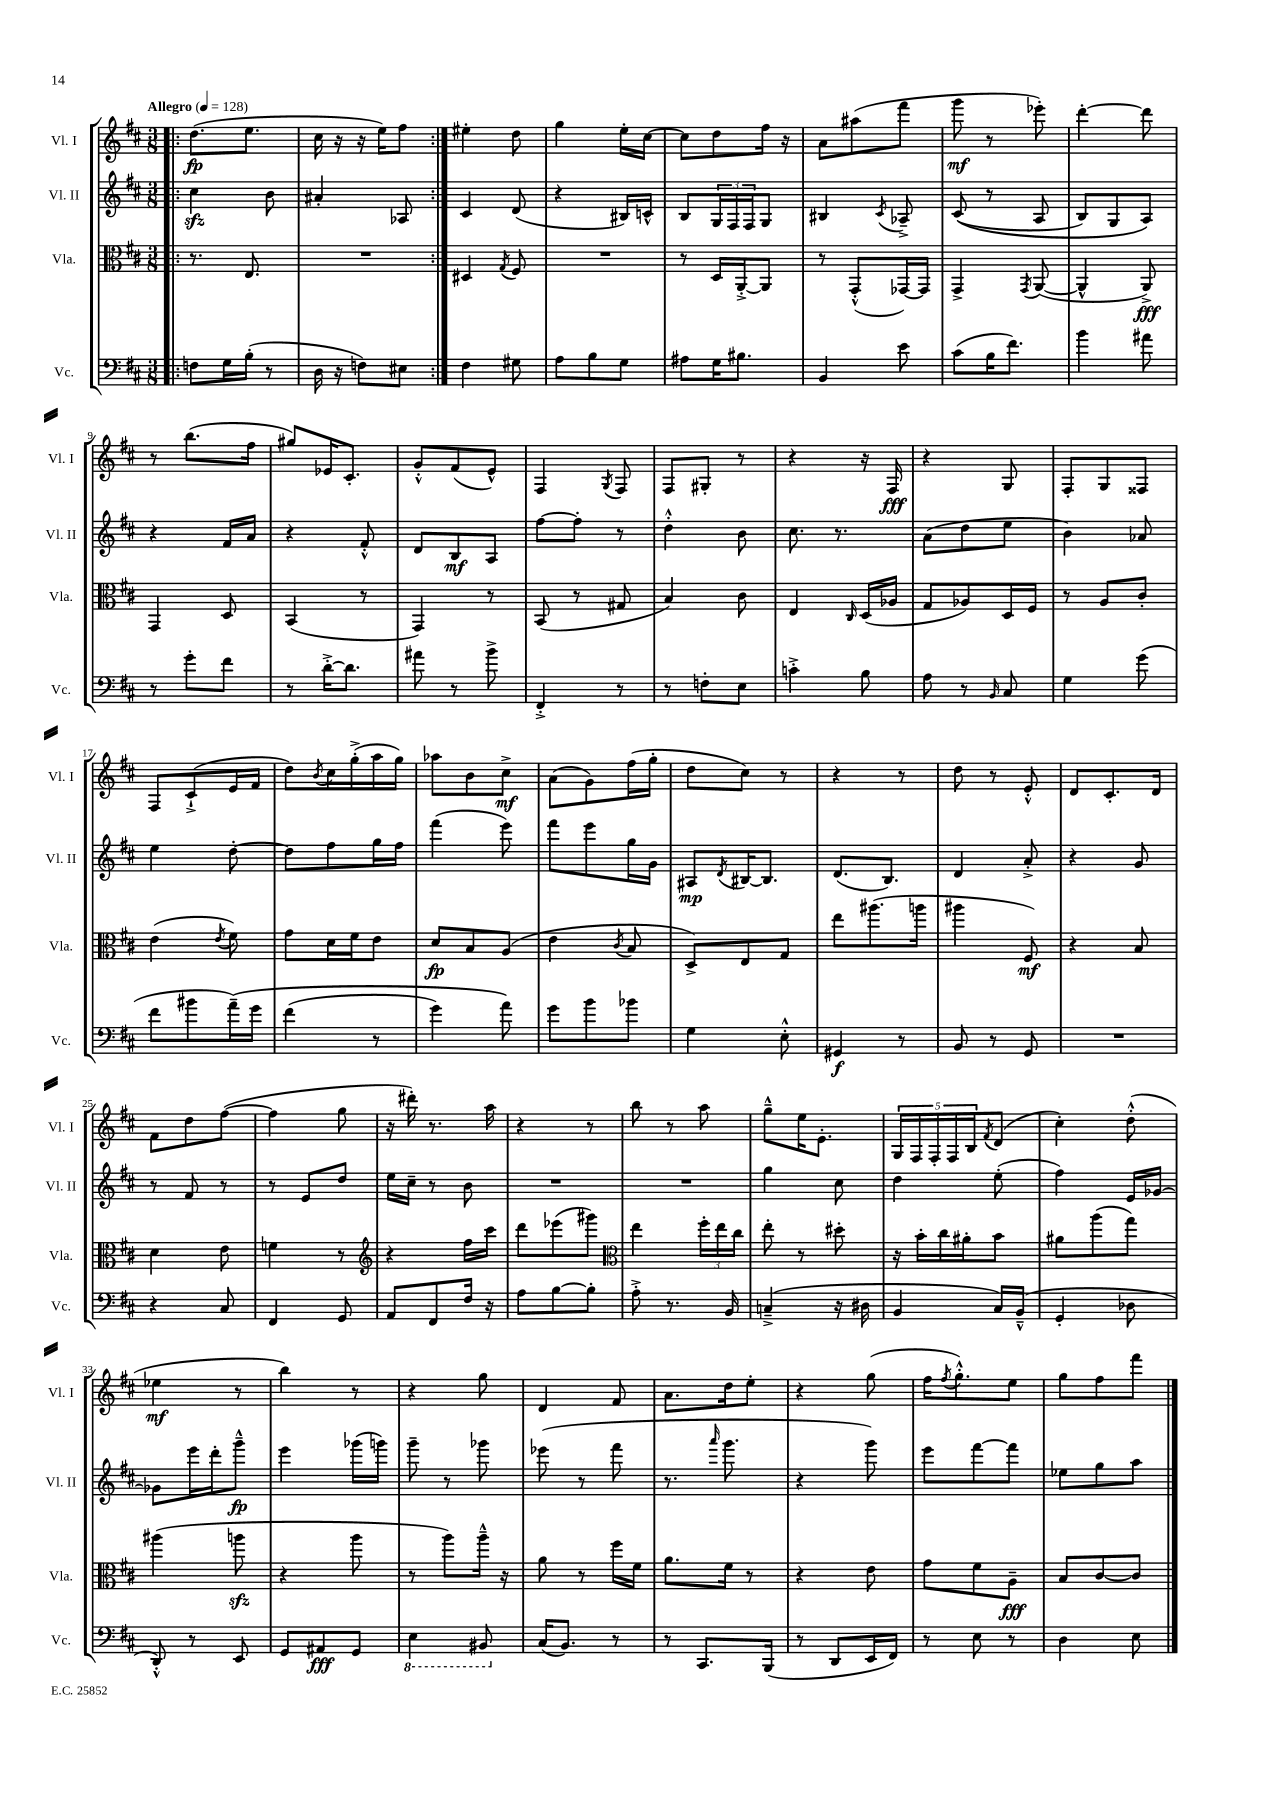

**kern	**kern	**kern	**kern
*staff4	*staff3	*staff2	*staff1
*clefF4	*clefC3	*clefG2	*clefG2
*k[f#c#]	*k[f#c#]	*k[f#c#]	*k[f#c#]
*M3/8	*M3/8	*M3/8	*M3/8
*MM128	*MM128	*MM128	*MM128
=!|:	=!|:	=!|:	=!|:
8F	8.r	4cc#	(8.dd
16G	.	.	.
(16B'	8.E	.	8.ee
8r	.	8b	.
=	=	=	=
16D	4.r	4a#'	16cc#
16r	.	.	16r
8F)	.	.	16r
.	.	.	16ee)
8E#	.	8A-	8ff#
=:|!	=:|!	=:|!	=:|!
4F#	4D#	4c#	4ee#'
.	8qG	.	.
8G#	8F#	(8d	8dd
=	=	=	=
8A	4.r	4r	4gg
8B	.	.	.
8G	.	16B#)	16ee'
.	.	16c^^	[16cc#
=	=	=	=
8A#	8r	8B	8cc#]
16G	16D	24G	8dd
.	.	24F#	.
8.B#	[16AA'^	.	.
.	.	24F#	.
.	8AA]	8G	16ff#
.	.	.	16r
=	=	=	=
4BB	8r	4B#	8a
.	(8GG'^^	.	(8aa#
.	.	8qc#	.
8e	[16GG-)	8A-~^	8fff#
.	16GG-]	.	.
=	=	=	=
(8c#	4GG^	&((8c#	8ggg
16B	.	8r	8r
8.f#)	.	.	.
.	8qGG	.	.
.	([8AA	8A	8eee-')
=	=	=	=
4b	4AA^^]	8B)	[4ddd'
.	.	8G	.
8a#	8AA^)	8A&)	8ddd]
=	=	=	=
8r	4GG	4r	8r
8g'	.	.	(8.bb
8f#	8D	16f#	.
.	.	16a	16ff#
=	=	=	=
8r	(4BB	4r	8gg#)
[16d'^	.	.	16e-
8.d]	.	.	8.c#'
.	8r	8f#'^^	.
=	=	=	=
8a#	4GG)	8d	8g'^^
8r	.	8B	(8f#
8b^	8r	8A	8e^^)
=	=	=	=
4FF#'^	(8BB	[8ff#	4F#
.	8r	8ff#']	.
.	.	.	8qG
8r	8G#	8r	8F#
=	=	=	=
8r	4B)	4dd'^^	8F#
8F'	.	.	8G#'
8E	8c#	8b	8r
=	=	=	=
4c'^	4E	8.cc#	4r
.	.	8.r	.
.	16qqC#	.	.
8B	(16D	.	16r
.	16A-	.	16F#
=	=	=	=
8A	8G	(8a	4r
8r	8A-)	8dd	.
16qqBB	.	.	.
8C#	16D	8ee	8G
.	16F#	.	.
=	=	=	=
4G	8r	4b)	8F#'
.	8A	.	8G
(8g	8c#'	8a-	8F##
=	=	=	=
8f#	(4e	4ee	8F#
8b#	.	.	(8c#`^
.	8qe	.	.
&(16a~)	8f#)	[8dd'	16e
16g	.	.	16f#
=	=	=	=
(4f#	8g	8dd]	8dd)
.	.	.	8qb
.	16d	8ff#	16cc#
.	16f#	.	(16gg'^
8r	8e	16gg	16aa
.	.	16ff#	16gg)
=	=	=	=
4g)	8d	(4fff#	8aa-
.	8B	.	8b
8a&)	(8A	8eee)	8cc#^
=	=	=	=
8g	4e	8fff#	(8a
8b	.	8eee	8g)
.	8qc#	.	.
8b-	8B	16gg	(16ff#
.	.	16g	16gg'
=	=	=	=
4G	8D^)	8A#	8dd
.	.	8qd	.
.	8E	[16B#	8cc#)
.	.	8.B#]	.
8E'^^	8G	.	8r
=	=	=	=
4GG#	8ee	(8.d	4r
.	(8.aa#	.	.
.	.	8.B)	.
8r	.	.	8r
.	16aa	.	.
=	=	=	=
8BB	4aa#	4d	8dd
8r	.	.	8r
8GG	8F#)	8a'^	8e'^^
=	=	=	=
4.r	4r	4r	8d
.	.	.	8.c#'
.	8B	8g	.
.	.	.	16d
=	=	=	=
4r	4d	8r	8f#
.	.	8f#	8dd
8C#	8e	8r	([8ff#
=	=	=	=
4FF#	4f	8r	4ff#]
.	.	8e	.
8GG	8r	8dd	8gg
=	=	=	=
*	*clefG2	*	*
8AA	4r	16ee	16r
.	.	16cc#~	16ddd#')
8FF#	.	8r	8.r
16F#	16ff#	8b	.
16r	16ccc#	.	16aa
=	=	=	=
8A	8ddd	4.r	4r
[8B	(8eee-	.	.
8B']	8ggg#)	.	8r
=	=	=	=
*	*clefC3	*	*
8A'^	4ee	4.r	8bb
8.r	.	.	8r
.	24ff#'	.	8aa
.	24ee	.	.
16BB	.	.	.
.	24cc#	.	.
=	=	=	=
(4C~^	8ee'	4gg	8gg~^^
.	8r	.	16ee
.	.	.	8.e'
16r	8dd#'	8cc#	.
16D#	.	.	.
=	=	=	=
4BB	16r	4dd	20G
.	.	.	20F#
.	16b'	.	.
.	.	.	20F#'
.	16cc#	.	.
.	.	.	20F#
.	16a#'	.	.
.	.	.	20B
.	.	.	8qf#
16C#)	8b	(8ee'	(8d
(16BB~^^	.	.	.
=	=	=	=
4GG'	8a#	4ff#)	4cc#')
.	(8aa	.	.
8D-	8gg)	16e	(8dd'^^
.	.	[16g-	.
=	=	=	=
8DD'^^)	(4aa#	8g-]	4ee-
8r	.	16eee	.
.	.	16ddd'	.
8EE	8aa	8ggg~^^	8r
=	=	=	=
8GG	4r	4eee	4bb)
8AA#	.	.	.
8GG	8aa	(16ggg-	8r
.	.	16ggg)	.
=	=	=	=
4EE	8r	8ggg~	4r
.	8aa)	8r	.
8BBB#	16aa~^^	8ggg-	8gg
.	16r	.	.
=	=	=	=
(16C#	8a	(8eee-	4d
8.BB)	.	.	.
.	8r	8r	.
8r	16ff#	8fff#	8f#
.	16f#	.	.
=	=	=	=
8r	8.a	8.r	8.a
8.CC#	.	.	.
.	.	16qqaaa	.
.	16f#	8.ggg	16dd
.	8r	.	8ee'
(16BBB	.	.	.
=	=	=	=
8r	4r	4r	4r
8DD	.	.	.
16EE	8e	8ggg)	(8gg
16FF#)	.	.	.
=	=	=	=
8r	8g	8eee	16ff#
.	.	.	8qff#
.	.	.	8.gg'^^)
8E	8f#	[8fff#	.
8r	8A~	8fff#]	8ee
=	=	=	=
4D	8B	8ee-	8gg
.	[8c#	8gg	8ff#
8E	8c#]	8aa	8fff#
==	==	==	==
*-	*-	*-	*-
